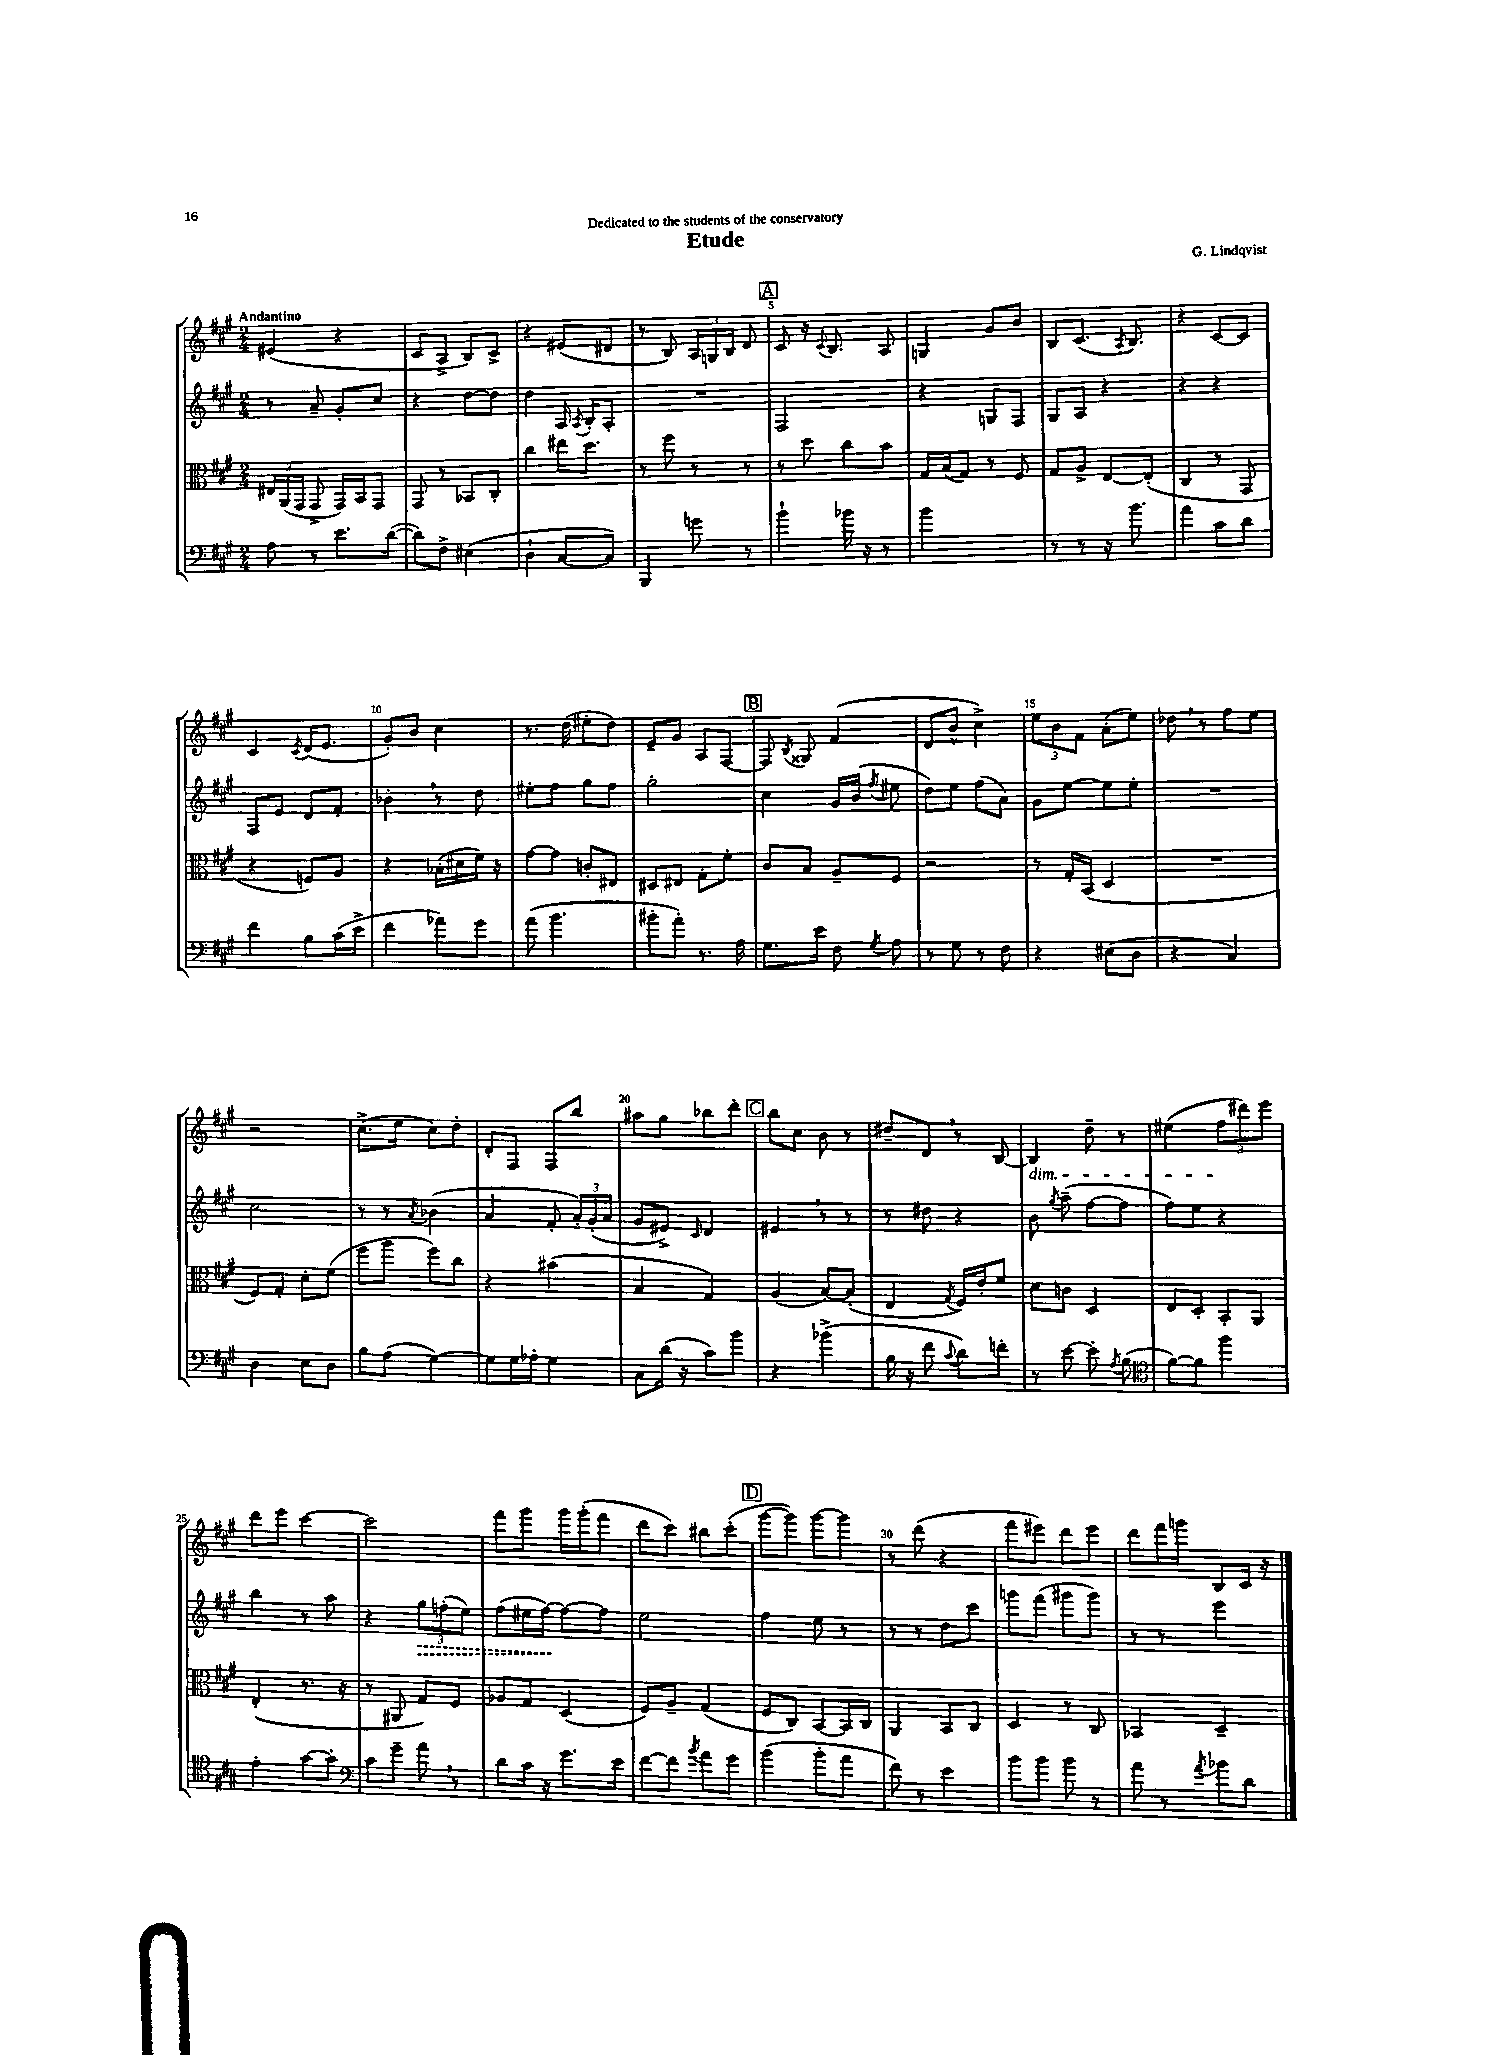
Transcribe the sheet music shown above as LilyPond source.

\header { title = "Etude" composer = "G. Lindqvist" dedication = "Dedicated to the students of the conservatory" }
<<
\new StaffGroup <<
\new Staff = "s0" {
    \clef treble \key a \major \numericTimeSignature \time 2/4 \tempo "Andantino"
    \autoBeamOff eis'4( r4 |
    cis'8[ a8]-> b8[) cis'8]-> |
    r4 eis'8[( dis'8] |
    r8 b8) \tuplet 3/2 { a16[ g16 b16] } d'8 |
    \mark \markup { \box "A" } cis'8 r16 \appoggiatura { cis'8 } b8. a8 |
    g4 gis'8[ b'8] |
    b8[ cis'8.]( \acciaccatura { a8 } b8.) |
    r4 cis'8[~ cis'8] |
    cis'4 \acciaccatura { cis'8 } d'16[( e'8.] |
    gis'8[-.) b'8] cis''4 |
    r8. d''16( eis''8[-. d''8]) |
    e'8[-- gis'8] a8[ fis8]~ |
    \mark \markup { \box "B" } fis8 \acciaccatura { b8 } gisis8 fis'4( |
    d'8[ b'8]-^ cis''4->) |
    \tuplet 3/2 { e''8[ b'8 fis'8] } a'8[-.( e''8]) |
    des''8 \breathe r8 fis''8[ e''8] |
    r2 |
    cis''8.[->( e''16] cis''8[) d''8]-. |
    d'8[-. fis8] fis8[ b''8] |
    ais''8[ gis''8] bes''8[ d'''8]-. |
    \mark \markup { \box "C" } b''8[ cis''8] b'8 r8 |
    dis''8[-- d'8] \breathe r8 b8~ |
    b4\dim d''8-- r8 |
    eis''4( \tuplet 3/2 { fis''8[\! dis'''8) e'''8] } |
    d'''8[ e'''8] cis'''4~ |
    cis'''2 |
    fis'''8[ gis'''8] gis'''16[ gis'''16-.( fis'''8] |
    d'''8[ cis'''8]) bis''8[ cis'''8]-.( |
    \mark \markup { \box "D" } gis'''8[~ gis'''8]) gis'''8[~ gis'''8] |
    r8 d'''8( r4 |
    fis'''8[ eis'''8]) d'''8[ eis'''8] |
    d'''8[ fis'''16 g'''16] b8[ cis'16] r16 \bar "|." |
}
\new Staff = "s1" {
    \clef treble \key a \major \numericTimeSignature \time 2/4
    \autoBeamOff r8 a'8-- gis'8[-. cis''8] |
    r4 d''8[~ d''8] |
    d''4 a16 \acciaccatura { a8 } b16[-. a8]-. |
    R2 |
    \mark \markup { \box "A" } fis2 |
    r4 g8[ fis8] |
    gis8[ a8] r4 |
    r4 r4 |
    fis8[ e'8] d'8[ fis'8]-. |
    bes'4-. \breathe r8 d''8 |
    eis''8[-. fis''8] gis''8[ fis''8] |
    gis''2-. |
    \mark \markup { \box "B" } cis''4 gis'16[ b'16]( \acciaccatura { fis''8 } eis''8 |
    d''8[) e''8] fis''8[( a'8]) |
    gis'8[ e''8]~ e''8[ e''8]-. |
    R2 |
    cis''2 |
    r8 r8 \acciaccatura { a'8 } bes'4( |
    a'4 fis'8-. \tuplet 3/2 { a'16[-.) gis'16-.( a'16] } |
    gis'8[ eis'8]->) \grace { cis'16 } d'4 |
    \mark \markup { \box "C" } eis'4 \breathe r8 r8 |
    r8 dis''8 r4 |
    b'8 \acciaccatura { gis''8 } a''8--( fis''8[~ fis''8] |
    fis''8[) e''8] r4 |
    b''4 r8 a''8 |
    r4 \tuplet 3/2 { \once \override Hairpin.style = #'dashed-line gis''8[\> f''8-.( e''8]) } |
    fis''8[( eis''16 fis''16]~\!) fis''8[~ fis''8] |
    e''2 |
    \mark \markup { \box "D" } fis''4 e''8 r8 |
    r8 r8 d''8[ cis'''8] |
    g'''8[ fis'''8]( gis'''8[ gis'''8]) |
    r8 r8 e'''4 \bar "|." |
}
\new Staff = "s2" {
    \clef alto \key a \major \numericTimeSignature \time 2/4
    \autoBeamOff \tuplet 3/2 { eis16[ a,16( gis,16] } gis,8-> gis,16[) b,16 gis,8] |
    gis,8 r8 bes,8[ cis8]-. |
    cis''4 eis''16[ d''8.] |
    r8 fis''8 r8 r8 |
    \mark \markup { \box "A" } r8 d''8 cis''8[ b'8] |
    gis16[ b16( gis8]) r8 fis8 |
    gis8[ a8]-> e8[~ e8]-.( |
    cis4 r8 gis,8 |
    r4 f8[) a8] |
    r4 bes16[-.( dis'16 fis'16]) r16 |
    gis'8[~ gis'8] c'8[-. eis8] |
    dis8[ eis8] gis8[-. fis'8]-. |
    \mark \markup { \box "B" } cis'8[ b8] a8[-- fis8] |
    r2 |
    r8 gis16[-. b,16]( d4 |
    R2 |
    fis8[) gis8]-. d'8[-. fis'8]( |
    fis''8[ a''8] fis''8[) cis''8] |
    r4 bis'4( |
    b4 gis4) |
    \mark \markup { \box "C" } a4( b8[~) b8]-.( |
    e4 \acciaccatura { gis8 } fis16[) e'16-. fis'8] |
    d'8[ c'8] d4 |
    e8[ d8]-. b,8[-. a,8] |
    e4-.( r8. r16 |
    r8 ais,8 gis8[) fis8] |
    aes8[ gis8] d4( |
    fis8[) a8]-- gis4( |
    \mark \markup { \box "D" } fis8[ cis8]) b,8[~ b,16 cis16] |
    a,4 b,8[ cis8] |
    d4 r8 cis8 |
    bes,4 d4-- \bar "|." |
}
\new Staff = "s3" {
    \clef bass \key a \major \numericTimeSignature \time 2/4
    \autoBeamOff a8 r8 e'8.[ d'16]~( |
    d'8[) fis8]-> eis4( |
    d4-! cis8[~ cis8]) |
    b,,4 g'8 r8 |
    \mark \markup { \box "A" } b'4-! bes'16 r16 r8 |
    b'2 |
    r8 r8 r16 b'8. |
    a'4 cis'8[ d'8] |
    fis'4 b8[ cis'16( e'16]-> |
    fis'4 aes'8[) gis'8] |
    a'8( b'4. |
    bis'8[-. a'8]-.) r8. a16 |
    \mark \markup { \box "B" } gis8.[ e'16] fis8 \acciaccatura { gis8 } a8 |
    r8 gis8 r8 fis8 |
    r4 eis8[( d8] |
    r4 cis4) |
    d4 e8[ d8] |
    b8[ a8]( gis4~) |
    gis8[ gis16 aes16]-. gis4 |
    cis8[ d'16]( r16 cis'8[) b'8] |
    \mark \markup { \box "C" } r4 bes'4->( |
    b16 r16 fis'8 \appoggiatura { cis'8 } d'8[) f'8]-. |
    r8 e'8~ e'8-. \acciaccatura { a8 } b8( |
    \clef tenor fis'8[~) fis'8] fis''4 |
    e'4-. gis'8[~ gis'8]-. |
    \clef bass cis'8[ gis'8]-- a'8 \breathe r8 |
    d'8[ cis'16] r16 gis'8.[ e'16] |
    fis'8[~ fis'8] \acciaccatura { b'8 } a'8[ gis'8] |
    \mark \markup { \box "D" } b'4( b'8[-. a'8] |
    fis'8) r8 e'4 |
    b'8[ b'8] b'8 r8 |
    a'8 r8 \acciaccatura { a'8 } bes'8[ d'8] \bar "|." |
}
>>
>>
\layout { \context { \Score \override BarNumber.break-visibility = ##(#f #t #t) barNumberVisibility = #(every-nth-bar-number-visible 5) } }
